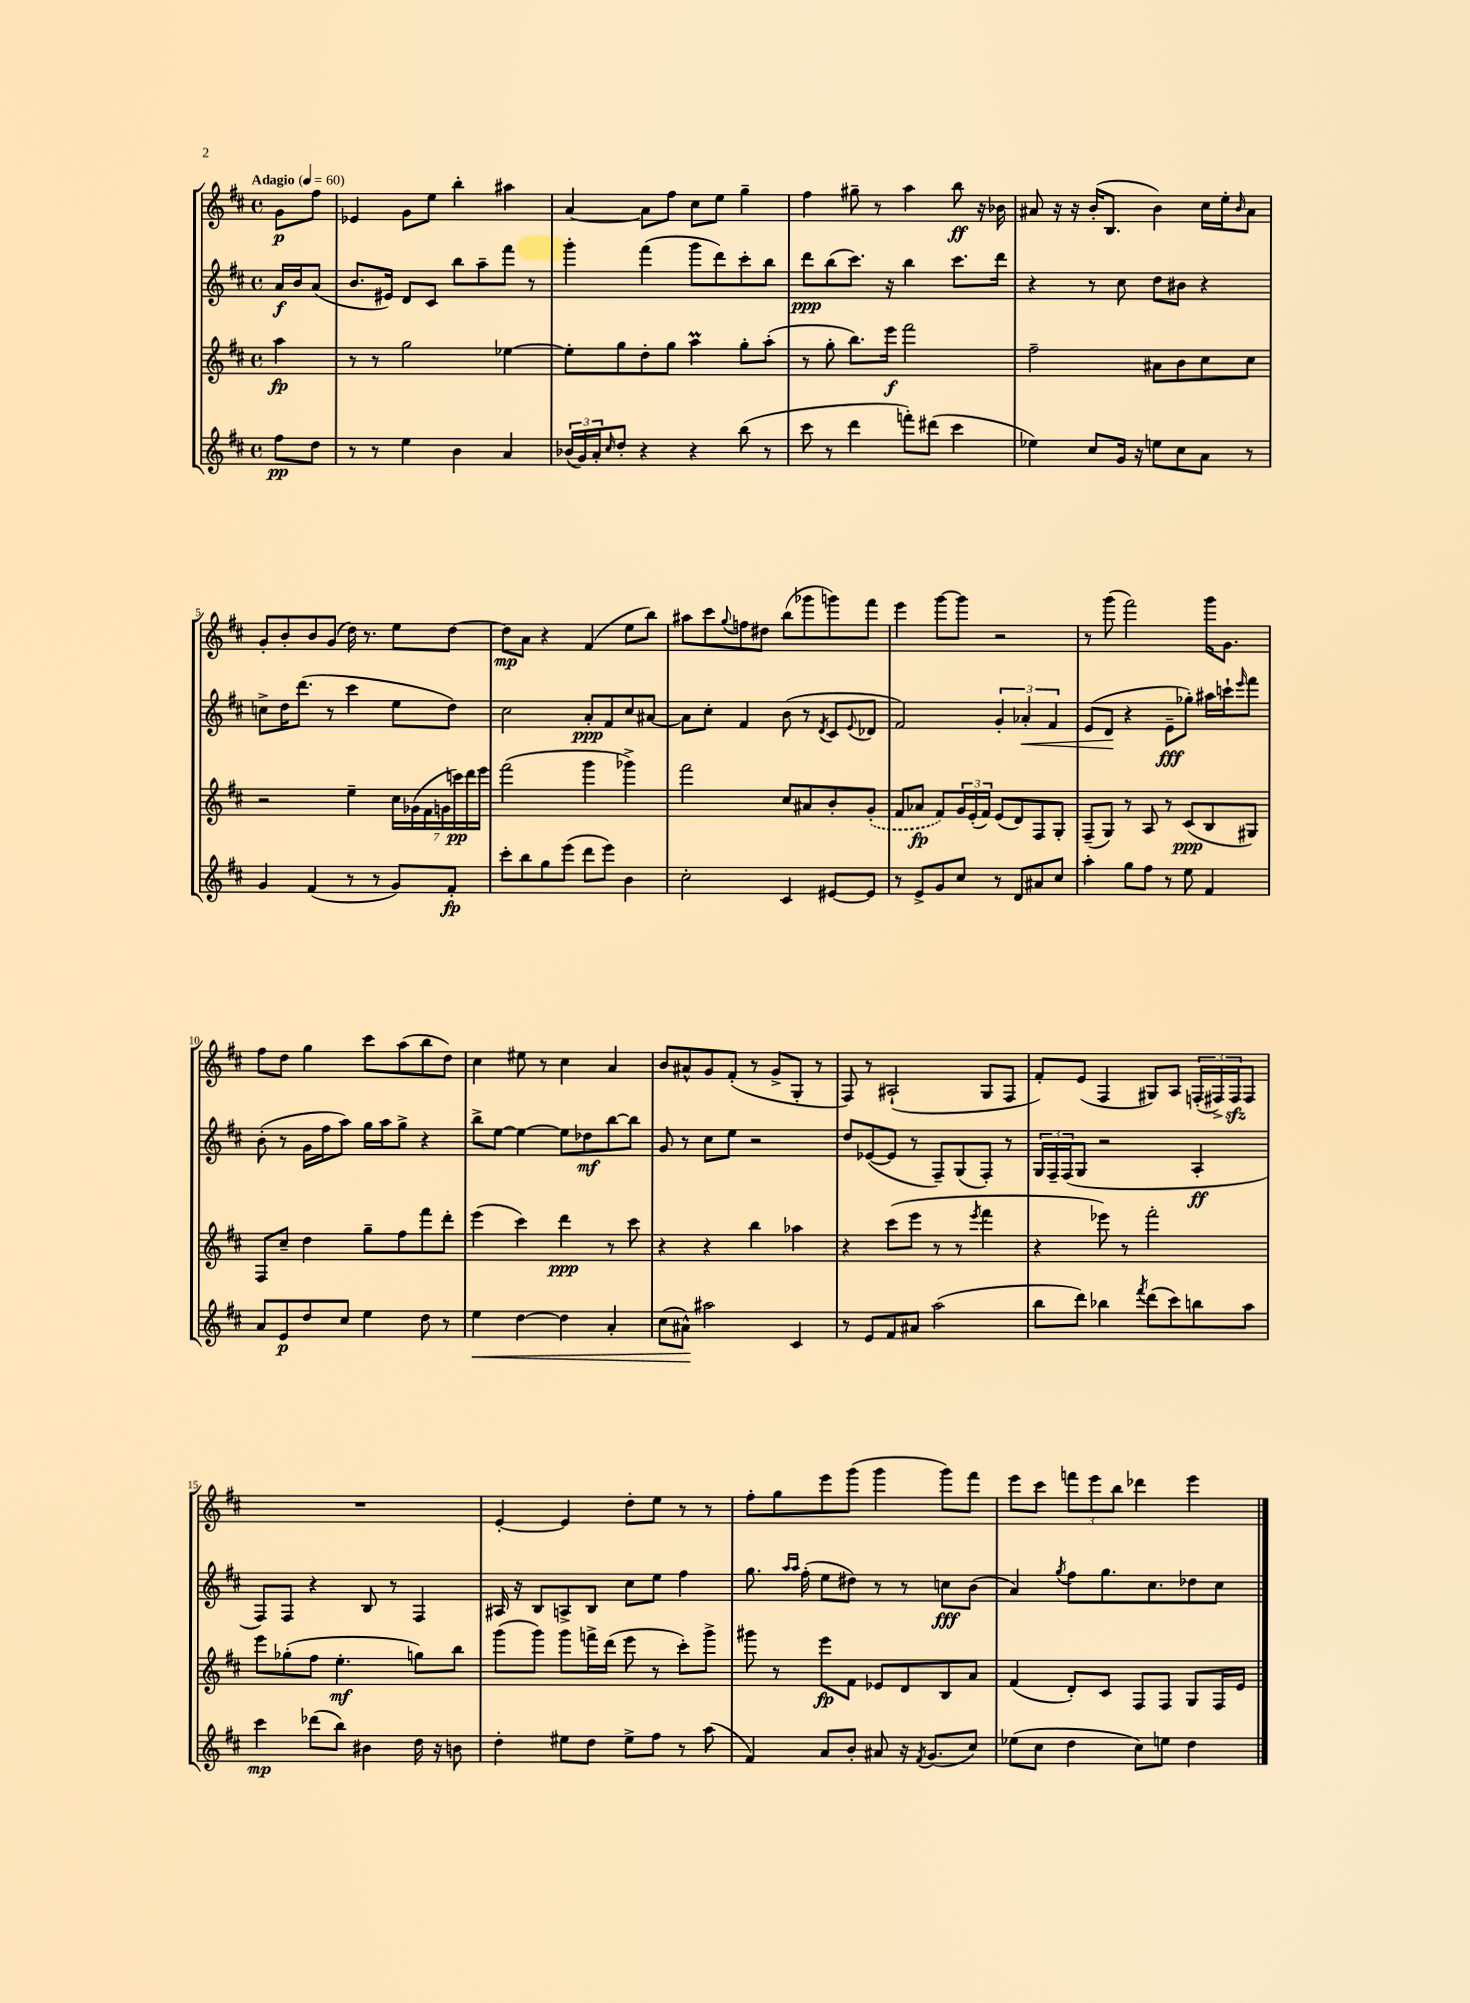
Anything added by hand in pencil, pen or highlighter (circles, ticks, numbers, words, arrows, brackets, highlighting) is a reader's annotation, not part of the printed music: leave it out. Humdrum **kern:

**kern	**kern	**kern	**kern
*staff4	*staff3	*staff2	*staff1
*clefG2	*clefG2	*clefG2	*clefG2
*k[f#c#]	*k[f#c#]	*k[f#c#]	*k[f#c#]
*M4/4	*M4/4	*M4/4	*M4/4
*met(c)	*met(c)	*met(c)	*met(c)
*MM60	*MM60	*MM60	*MM60
8ff#	4aa	16a	8g
.	.	16b	.
8dd	.	(8a	8ff#
=	=	=	=
8r	8r	8.b	4e-
8r	8r	.	.
.	.	16e#)	.
4ee	2gg	8d	8g
.	.	8c#	8ee
4b	.	8bb	4bb'
.	.	8aa~	.
4a	[4ee-	8fff#	4aa#
.	.	8r	.
=	=	=	=
(24b-	8ee-']	4ggg'	[4a
24g)	.	.	.
24a'	.	.	.
16qqcc#	.	.	.
8dd'	8gg	.	.
4r	8dd'	(4fff#	8a]
.	8gg	.	8ff#
4r	4aa	8ggg	8cc#
.	.	8ddd)	8ee
(8bb	8gg'	8ccc#'	4gg~
8r	(8aa'	8bb	.
=	=	=	=
8ccc#	8r	8ddd	4ff#
8r	8gg'	(8bb	.
4ddd	8.bb)	8.ccc#)	8gg#~
.	.	.	8r
.	16eee	16r	.
8fff')	2fff#	4bb	4aa
(8ddd#	.	.	.
4ccc#	.	8.ccc#	8bb
.	.	.	16r
.	.	16ddd	16b-
=	=	=	=
4ee-)	2ff#~	4r	8a#
.	.	.	16r
.	.	.	16r
8cc#	.	8r	(16b'
.	.	.	8.B
16g	.	8cc#	.
16r	.	.	.
8ee	8a#	8dd	4b)
8cc#	8b	8b#	.
8a	8cc#	4r	16cc#
.	.	.	16ee'
.	.	.	16qqb
8r	8cc#	.	8a#
=	=	=	=
4g	2r	8cc^	8g'
.	.	16dd	8b'
.	.	(8.ddd	.
(4f#	.	.	8b
.	.	8r	(8g
8r	4ee~	4ccc#	16dd)
.	.	.	8.r
8r	.	.	.
8g)	28cc#	8ee	8ee
.	(28g-	.	.
.	28f#	.	.
.	28g	.	.
8f#'	.	8dd)	[8dd
.	28ccc)	.	.
.	28ddd	.	.
.	28eee	.	.
=	=	=	=
8ccc#'	(2fff#	2cc#	8dd]
8bb	.	.	8a
8gg	.	.	4r
(8eee	.	.	.
8ddd	4ggg	8a'	(4f#
8eee)	.	8f#	.
4b	4ggg-^)	8cc#	8ee
.	.	[8a#	8bb)
=	=	=	=
2cc#'	2fff#	8a#]	8aa#
.	.	8cc#'	8ccc#
.	.	.	8qqgg
.	.	4f#	8ff
.	.	.	8dd#
4c#	8cc#	(8b	(8bb
.	8a#	8r	8ggg-
.	.	8qd	.
[8e#	8b'	8c#	8ggg)
.	.	8qqe	.
8e#]	(8g'	8d-	8fff#
=	=	=	=
8r	8f#	2f#)	4eee
8e^	8a-	.	.
8g	8f#)	.	[8ggg
8cc#	24g	.	8ggg]
.	(24e'	.	.
.	24f#)	.	.
8r	(8e	6g'	2r
8d	8d)	.	.
.	.	6a-'	.
8a#	8F#	.	.
.	.	6f#	.
8cc#	8G'	.	.
=	=	=	=
4aa'	(8F#~	(8e	8r
.	8G)	8d	(8ggg
8gg	8r	4r	2fff#)
8ff#	8A	.	.
8r	8r	8e~	.
8ee	(8c#	8gg-')	.
4f#	8B	16aa#	16ggg
.	.	16ccc`	8.g
.	.	16qqeee	.
.	8G#)	8fff#	.
=	=	=	=
8a	8F#	(8b'	8ff#
8e	8cc#~	8r	8dd
8dd	4dd	16g	4gg
.	.	16ff#	.
8cc#	.	8aa)	.
4ee	8gg~	16gg	8ccc#
.	.	16aa	.
.	8ff#	8gg^	(8aa
8dd	8fff#	4r	8bb
8r	8ddd'	.	8dd)
=	=	=	=
4ee	(4eee	8bb^	4cc#
.	.	[8ee	.
[4dd	4ccc#)	4ee_	8ee#
.	.	.	8r
4dd]	4ddd	8ee]	4cc#
.	.	8dd-	.
4a'	8r	[8bb	4a
.	8ccc#	8bb]	.
=	=	=	=
(8cc#	4r	8g	8b
8a#^^)	.	8r	8a#^^
2aa#	4r	8cc#	8g
.	.	8ee	(8f#'
.	4bb	2r	8r
.	.	.	8g^
4c#	4aa-	.	8G'
.	.	.	8r
=	=	=	=
8r	4r	8dd	8F#)
8e	.	([8e-	8r
8f#	(8ccc#	8e-]	(2A#`
8a#	8eee	8r	.
(2aa	8r	8F#~)	.
.	8r	(8G	.
.	8qeee	.	.
.	4fff#	8F#')	8G
.	.	8r	8F#
=	=	=	=
8bb	4r	24G	8f#')
.	.	24F#~	.
.	.	(24F#	.
8ddd)	.	8G	(8e
4bb-	8eee-)	2r	4F#
.	8r	.	.
8qfff#	.	.	.
(8ddd	2fff#'	.	8G#)
8ccc#)	.	.	8A
8bb	.	4A'	(24F'
.	.	.	24F#^)
.	.	.	24F#
8aa	.	.	8F#
=	=	=	=
4ccc#	8eee	8F#)	1r
.	(8gg-'	8F#	.
(8ddd-	8ff#	4r	.
8bb)	4.ee'	.	.
4b#	.	8B	.
.	.	8r	.
16dd	8gg)	4F#	.
16r	.	.	.
8b	8bb	.	.
=	=	=	=
4dd'	(8ggg	16A#	[4e'
.	.	16r	.
.	8ggg)	8B	.
8ee#	8ggg	8A^	4e]
8dd	16fff^	8B	.
.	(16ddd	.	.
8ee#^	8eee	8cc#	8dd'
8ff#	8r	8ee	8ee
8r	8ccc#')	4ff#	8r
(8aa	8ggg^	.	8r
=	=	=	=
4f#)	8ggg#	8.gg	8ff#'
.	8r	.	8gg
.	.	16qqaa	.
.	.	16qqaa	.
.	.	(16ff#'	.
8a	8eee	8ee	8eee
8b'	8f#	8dd#)	(8ggg
8a#	8e-	8r	4ggg
16r	8d	8r	.
8qf#	.	.	.
(8.g	.	.	.
.	8B	8cc	8ggg)
8cc#)	8a	(8b	8fff#
=	=	=	=
(8ee-	(4f#	4a)	8eee
8cc#	.	.	8ccc#
.	.	8qgg	.
4dd	8d')	8ff#	12fff
.	.	.	12eee
.	8c#	8.gg	.
.	.	.	12bb
8cc#)	8F#	.	4ddd-
.	.	8.cc#	.
8ee	8F#	.	.
4dd	8G	8dd-	4eee
.	16F#	8cc#	.
.	16e	.	.
==	==	==	==
*-	*-	*-	*-
